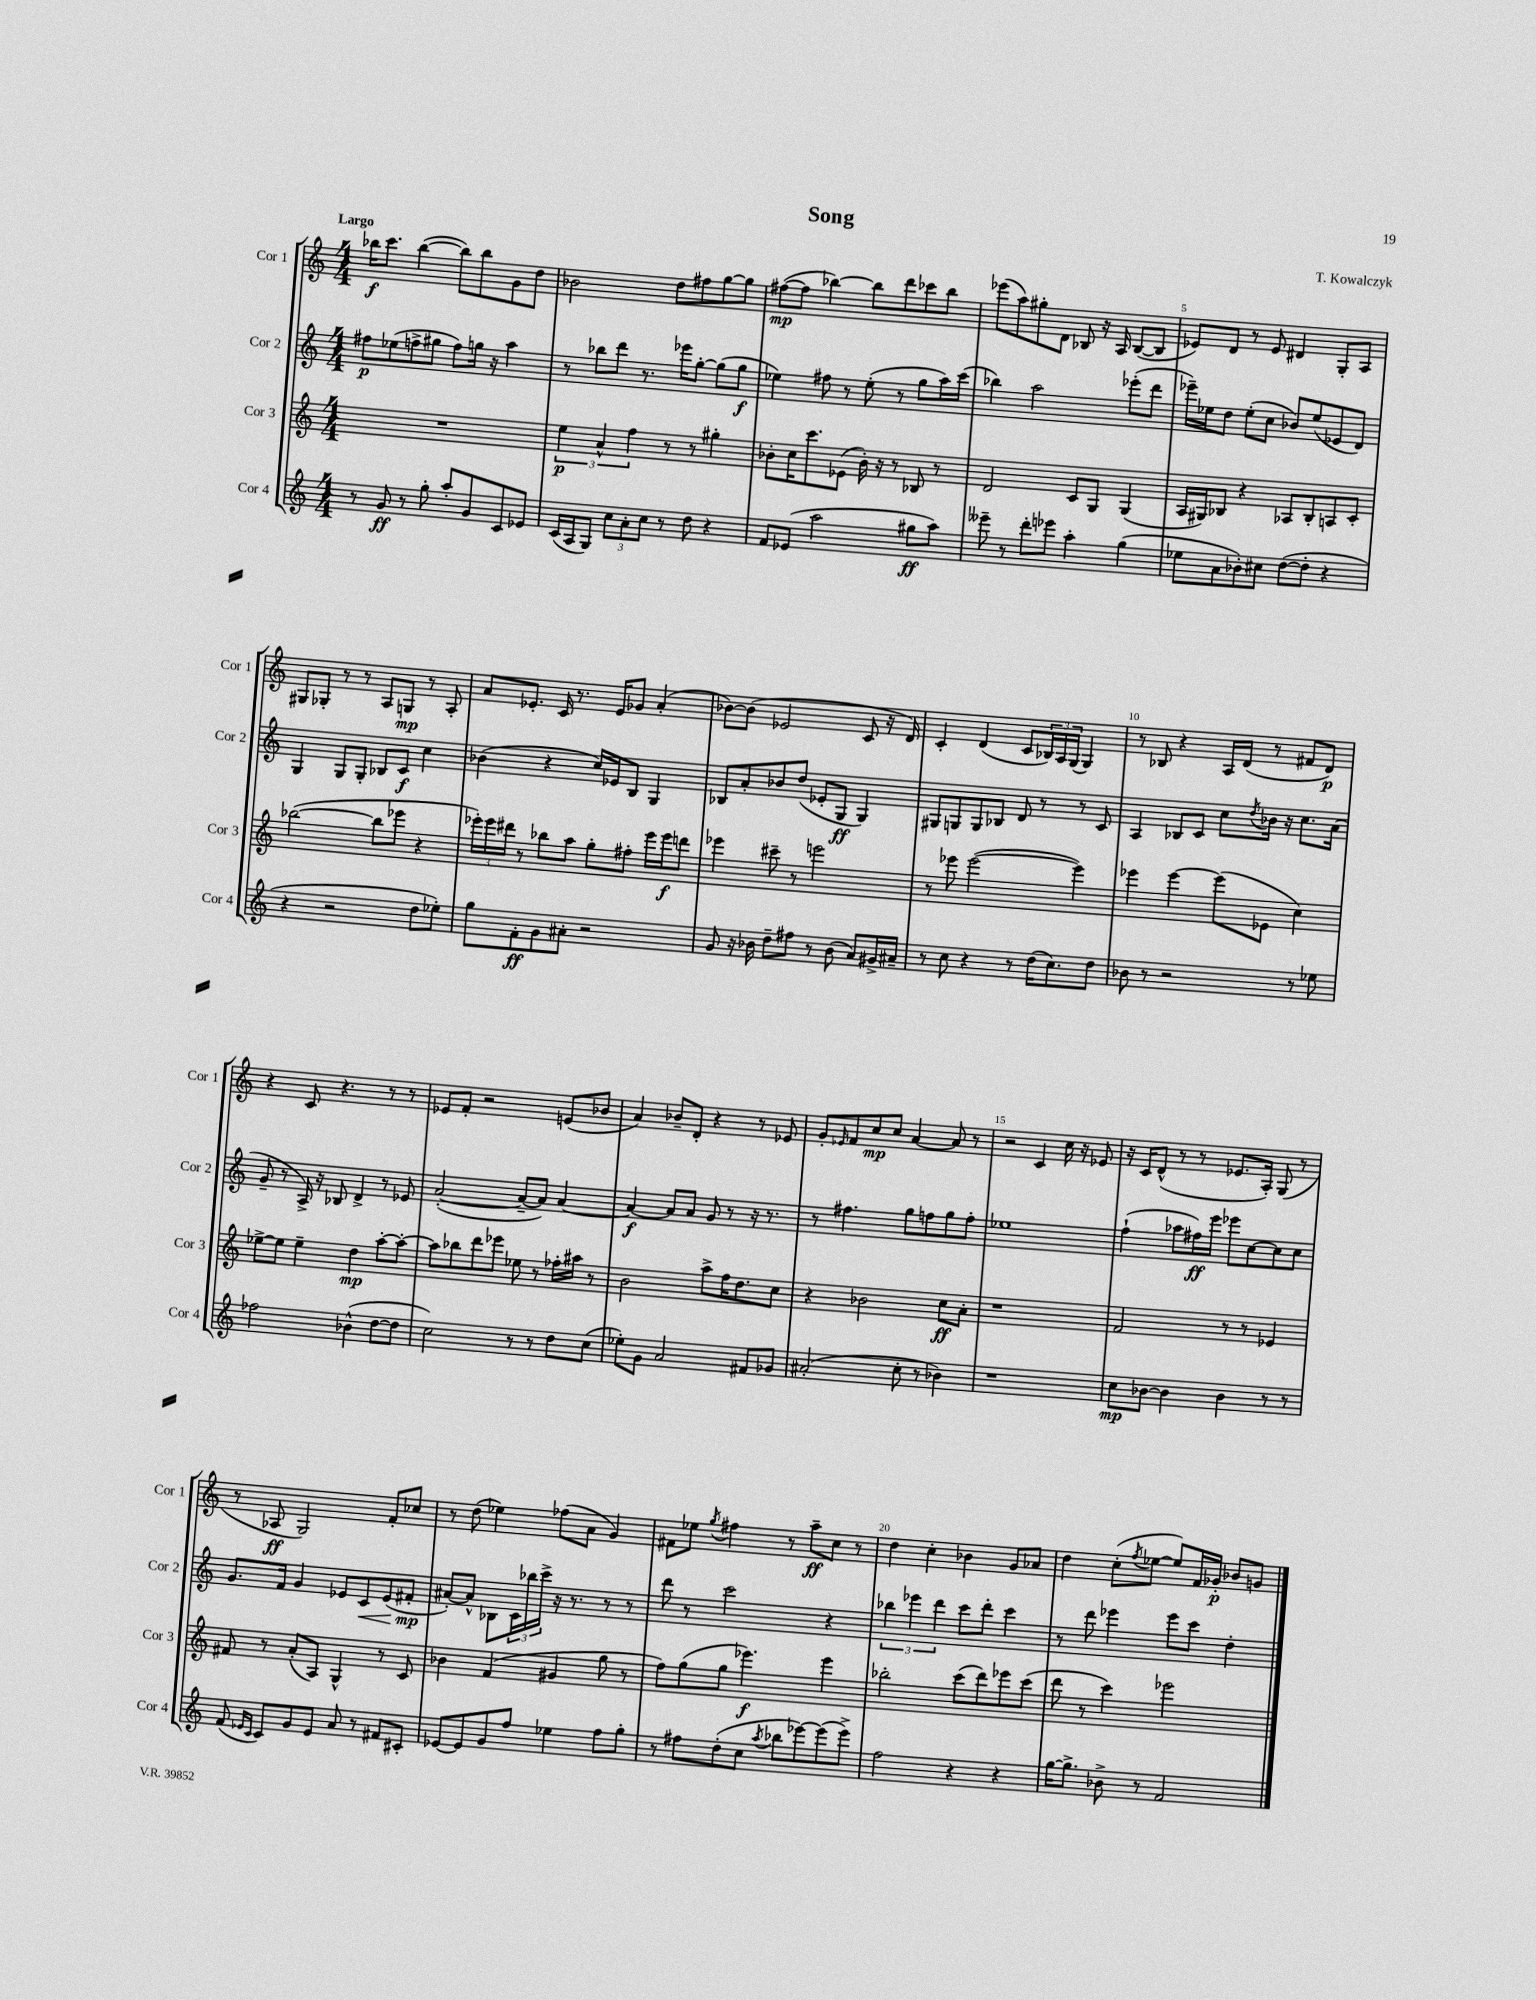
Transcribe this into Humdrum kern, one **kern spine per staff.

**kern	**kern	**kern	**kern
*staff4	*staff3	*staff2	*staff1
*clefG2	*clefG2	*clefG2	*clefG2
*k[]	*k[]	*k[]	*k[]
*M4/4	*M4/4	*M4/4	*M4/4
8r	1r	8ff#	16bb-
.	.	.	8.ccc
8g	.	(8ee-	.
8r	.	8ff^	([4bb-
8gg'	.	8gg#	.
8aa'	.	8ff)	8bb-])
8g	.	16gg	8bb-
.	.	16r	.
8c	.	4aa	8g
8e-	.	.	8dd
=	=	=	=
(16c	6ee	8r	2b-
16A	.	.	.
8G)	.	8bb-	.
.	6a^^	.	.
12cc	.	8ddd	.
12a'	6ff	.	.
.	.	8.r	.
12cc	.	.	.
8r	8r	.	8dd
.	.	16eee-	.
8dd	8r	[8gg'	8ff#
4r	4gg#'	(8gg]	[8gg
.	.	8gg	8gg]
=	=	=	=
8f	8b-'	4ee-)	([8ff#
(8e-	16cc	.	8ff#]
.	8.ccc	.	.
2aa	.	8ff#	[4bb-)
.	(8e-	8r	.
.	16b-')	(8ee-'	8bb-]
.	16r	.	.
.	8r	8r	8ddd
8gg#	8B-	8gg	8ccc-
8aa)	8r	16aa)	8bb-
.	.	(16ccc	.
=	=	=	=
8eee--~	2d	4bb-)	(8eee-
8r	.	.	8aa)
8ddd'	.	2aa	8gg#'
8eee-	.	.	8d
4aa'	8c	.	8B-
.	8G	.	16r
.	.	.	16A
(4gg	(4G	(8eee-'	([8B-
.	.	8ddd	8B-]
=	=	=	=
8ee-	16A	16eee-~)	8e-)
.	16G#)	16ee-	.
8a	8B-	8dd	8d
8b-')	4r	(8ee-'	8r
8cc#	.	8cc	8e-
([8dd	8A-	8b-)	4d#
8dd']	8B-'	(8ee-	.
4r	8A	8e-	8G'
.	8c'	8d)	8A
=	=	=	=
4r	([2bb-	4G	8G#
.	.	.	8G-'
2r	.	8G	8r
.	.	8G'	8r
.	8bb-]	8B-	8A
.	8eee-	8c	8G
8dd	4r	4cc	8r
8ee-')	.	.	8A'
=	=	=	=
8gg	24eee-')	(4b-	8a
.	24eee-	.	.
.	24ddd#	.	.
8f'	8r	.	8.e-'
8g	8bb-	4r	.
.	.	.	16c
8a#'	8aa	.	8.r
2r	8gg'	16cc)	.
.	.	16e-	16e-
.	8ff#'	8B	8g-
.	16eee-	4G	(4a'
.	16eee-	.	.
.	8ddd	.	.
=	=	=	=
8g	4eee-	8B-	[8b-)
16r	.	8a'	(8b-]
16b-	.	.	.
8dd~	8ccc#~	8b-	2e-
8ff#	8r	(8dd	.
8r	2eee	8e-'	.
(8b-	.	8G	.
8a)	.	4G)	8c
16g#^	.	.	16r
16a#~	.	.	16d)
=	=	=	=
8r	8r	8G#	4c'
8cc	8eee-	8G	.
4r	([2eee-	8G	(4d
.	.	8B-	.
8r	.	8d	8c
(16dd	.	8r	24B-)
.	.	.	24A
8.cc)	.	.	.
.	.	.	(24G
.	4eee-])	8r	4G)
8dd	.	8c	.
=	=	=	=
8b-	4eee-	4A	8r
8r	.	.	8B-
2r	[4eee-	8B-	4r
.	.	8c	.
.	(8eee-]	8cc	16A
.	.	.	(16d
.	.	8qdd	.
.	8e-	16b-	8r
.	.	16r	.
8r	4cc)	8.cc	8f#
8ee-	.	.	8d)
.	.	(16a	.
=	=	=	=
2ff-	[8ee-^	8g~	4r
.	8ee-]	8r	.
.	4ee-~	16A^)	8c
.	.	16r	.
.	.	8B-	4.r
(4b-^^	4dd	4d^	.
[8dd	[8aa'	8r	8r
8dd]	8aa'_	8e-	8r
=	=	=	=
2cc)	8aa]	([2a'	8e-
.	8bb-	.	8f'
.	8ddd	.	2r
.	8eee-	.	.
8r	8ee-	8a~_	.
8r	8r	8a])	.
8dd	16ff-'	[4a	(8e
.	16aa#	.	.
(8cc	8r	.	8b-
=	=	=	=
8ee-')	2b	4a_	4a)
8g	.	.	.
2a	.	8a]	8b-~
.	.	8a	8d'
.	8aa^	8g	4r
.	16ff	8r	.
.	8.dd	.	.
8f#	.	16r	8r
.	.	8.r	.
8g-	8cc	.	8e-
=	=	=	=
(2a#'	4r	8r	8g'
.	.	.	16qqe-
.	.	4.ff#	8f
.	2b-	.	8cc
.	.	.	8cc
8cc'	.	8gg	[4a
8r	.	8ff	.
4b-)	8cc	8gg	8a]
.	8a'	8ff'	8r
=	=	=	=
1r	1r	1ee-	2r
.	.	.	4c
.	.	.	16cc
.	.	.	16r
.	.	.	8e-
=	=	=	=
8cc	2f	(4ff`	16r
.	.	.	16c
[8b-	.	.	(8d^^
4b-]	.	8aa-	8r
.	.	16ff#)	8r
.	.	16eee	.
4b-	8r	8eee-	8.e-
.	8r	[8cc	.
.	.	.	16A')
8r	4e-	8cc]	(8G
8r	.	8cc	8r
=	=	=	=
(8f	8f#	8.g	8r
16qqe-	.	.	.
16qqc	.	.	.
8c)	8r	.	8A-
.	.	16f	.
8g	(8a'	4g	2G)
8e-	8A)	.	.
8a	4G^^	8e-	.
8r	.	8c	.
8f#	8r	(8e-	8f'
8c#'	8c	8f#'	8cc-
=	=	=	=
[8e-	4b-	[8a#')	8r
8e-]	.	8a#^^]	(8dd
8g	(4f	8B-	4ee-)
8ff	.	24c	.
.	.	24bb-	.
.	.	24ccc^	.
4ee-	4g#	16r	(8ff-
.	.	8.r	.
.	.	.	8a
8ff	8gg	8r	4g)
8gg'	8r	8r	.
=	=	=	=
8r	8ff)	8ddd	8f#
8ff#	(8gg	8r	8ee-
.	.	.	8qgg
(8dd'	8gg	2ccc	4ff#
8cc	4.eee-)	.	.
8qaa	.	.	.
8bb-	.	.	8r
[8eee-)	.	.	8aa~
(8eee-]	4eee-	4r	8cc
8eee-^)	.	.	8r
=	=	=	=
2ff	2bb-'	6bb-	4dd
.	.	6eee-	.
.	.	.	4cc'
.	.	6ddd	.
4r	(8ccc	8ccc	4b-
.	8ddd)	8ddd'	.
4r	8eee-	4ccc	8g
.	(8ccc	.	8a-
=	=	=	=
[16gg	8ddd	8r	4dd
8.gg^]	.	.	.
.	8r	8ddd	.
8b-^	4ccc)	4eee-	(8cc'
.	.	.	8qff
8r	.	.	[8ee-
2f	2eee-	8eee-	8ee-])
.	.	8ccc	16f
.	.	.	16g-'
.	.	4dd'	8b-
.	.	.	8g
==	==	==	==
*-	*-	*-	*-
